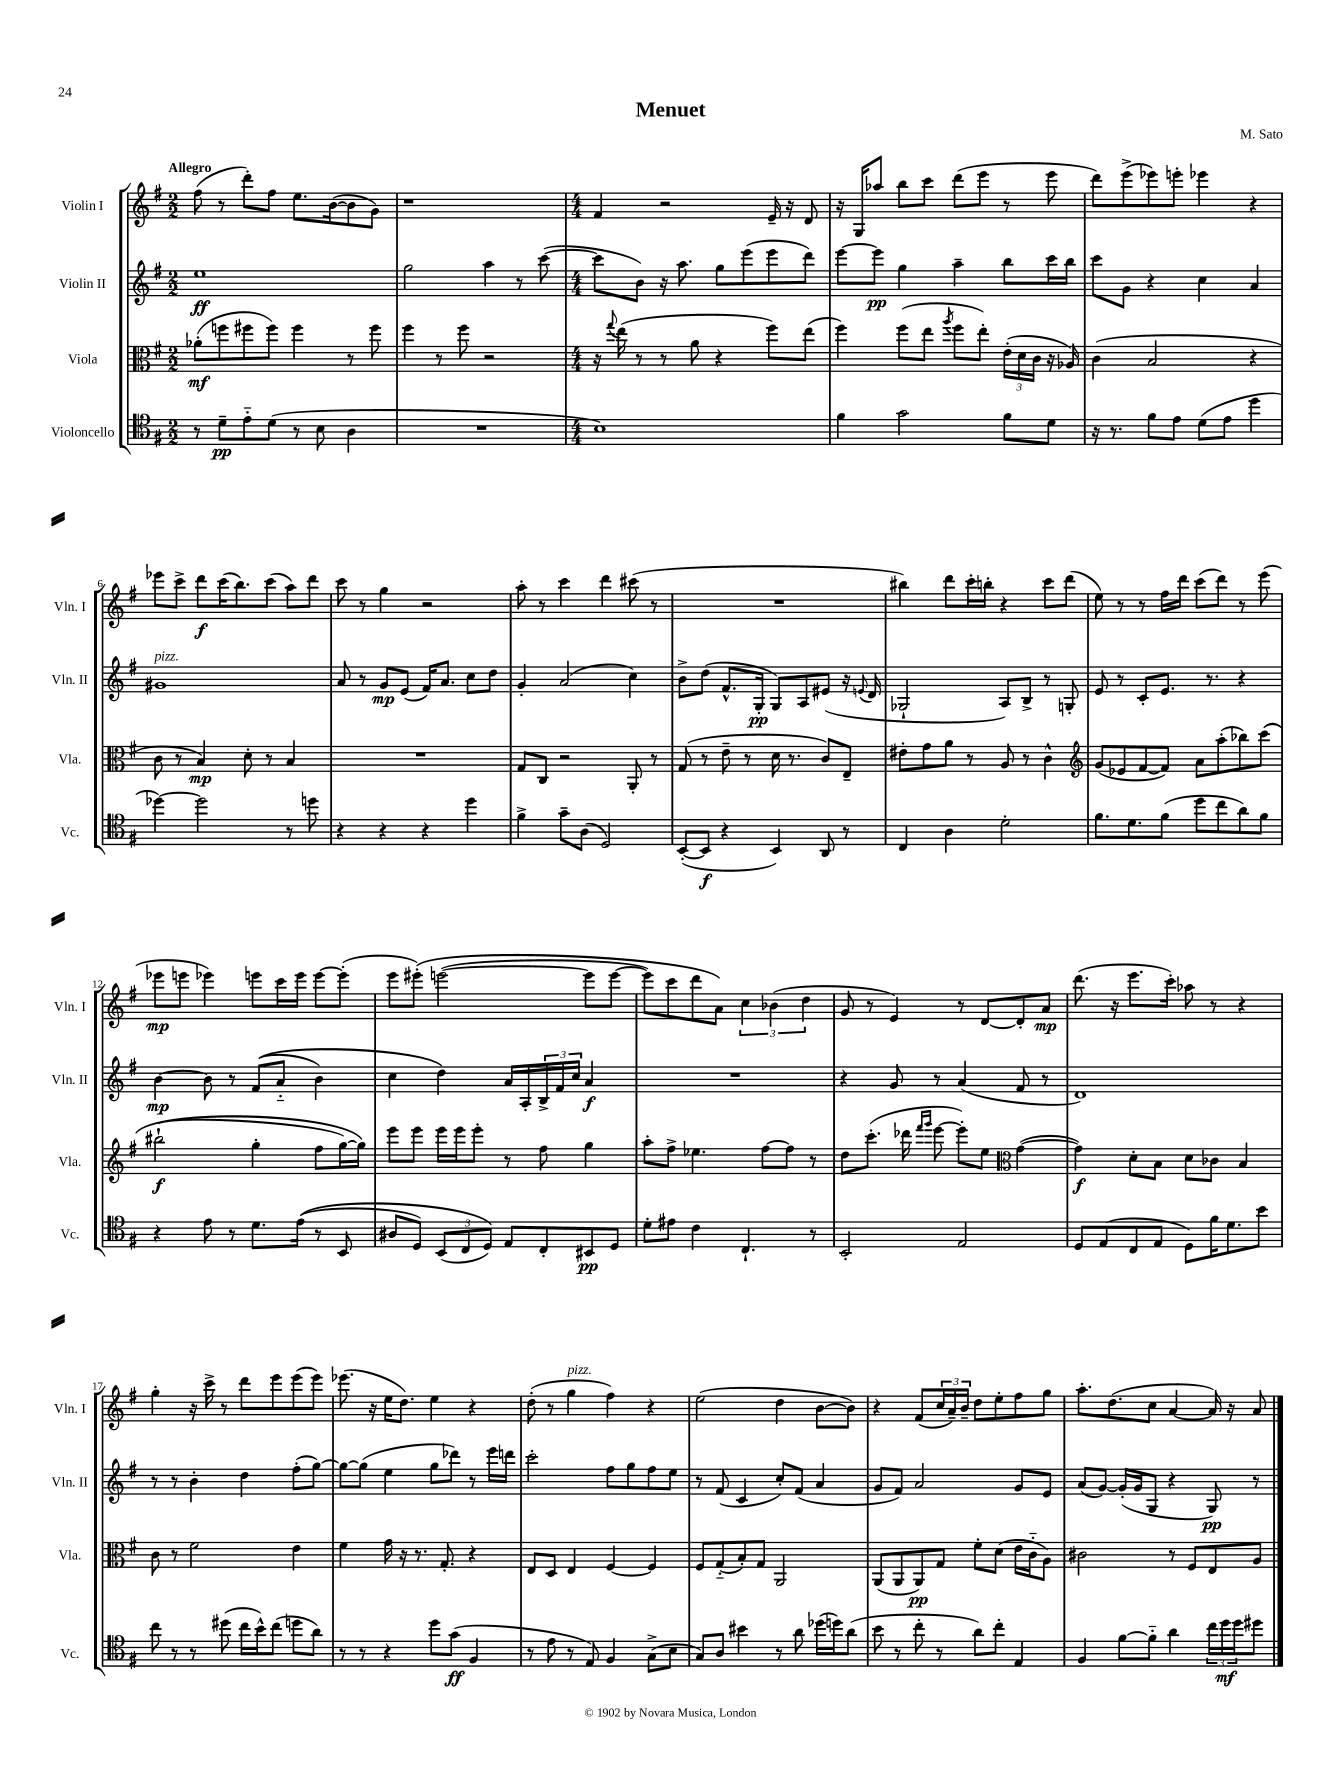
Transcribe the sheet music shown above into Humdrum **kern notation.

**kern	**dynam	**kern	**dynam	**kern	**dynam	**kern	**dynam
*part4	*part4	*part3	*part3	*part2	*part2	*part1	*part1
*staff4	*staff4	*staff3	*staff3	*staff2	*staff2	*staff1	*staff1
*I"Violoncello	*	*I"Viola	*	*I"Violin II	*	*I"Violin I	*
*I'Vc.	*	*I'Vla.	*	*I'Vln. II	*	*I'Vln. I	*
*clefC4	*	*clefC3	*	*clefG2	*	*clefG2	*
*k[f#]	*	*k[f#]	*	*k[f#]	*	*k[f#]	*
*M2/2	*	*M2/2	*	*M2/2	*	*M2/2	*
=1	=1	=1	=1	=1	=1	=1	=1
!	!	!	!	!	!	!LO:TX:a:B:t=Allegro	!
8r	.	(8a-X'\L	mf	1ee	ff	(8ff#\	.
8d~\L	pp	8ffn\	.	.	.	8r	.
8e\	.	8ff#X\	.	.	.	8ddd'\L)	.
(8d\J	.	8ff#\J)	.	.	.	8ff#\J	.
8r	.	4ff#\	.	.	.	8.ee\L	.
8B\	.	.	.	.	.	.	.
.	.	.	.	.	.	([16b\k	.
4A\	.	8r	.	.	.	8b\]	.
.	.	8ff#\	.	.	.	8g\J)	.
=2	=2	=2	=2	=2	=2	=2	=2
1r	.	4ff#\	.	2gg\	.	1r	.
.	.	8r	.	.	.	.	.
.	.	8ff#\	.	.	.	.	.
.	.	2r	.	4aa\	.	.	.
.	.	.	.	8r	.	.	.
.	.	.	.	([8ccc\	.	.	.
=3	=3	=3	=3	=3	=3	=3	=3
*M4/4	*	*M4/4	*	*M4/4	*	*M4/4	*
1B)	.	16r	.	8ccc\L]	.	4f#/	.
.	.	8qqgg/	.	.	.	.	.
.	.	(16ee\	.	.	.	.	.
.	.	8r	.	8b\J)	.	.	.
.	.	8r	.	16r	.	2r	.
.	.	.	.	8.aa\	.	.	.
.	.	8a\	.	.	.	.	.
.	.	4r	.	8gg\L	.	.	.
.	.	.	.	(8eee\	.	.	.
.	.	8ff#\L)	.	8eee\	.	16e~/	.
.	.	.	.	.	.	16r	.
.	.	(8ee\J	.	8ddd\J)	.	8d/	.
=4	=4	=4	=4	=4	=4	=4	=4
4f#\	.	4ff#\)	.	[8eee\L	.	16r	.
.	.	.	.	.	.	16G/KL	.
.	.	.	.	8eee\J]	pp	8aa-X/J	.
2g\	.	(8ff#\L	.	4gg\	.	8bb\L	.
.	.	8ee\J	.	.	.	8ccc\J	.
.	.	8qaa/	.	.	.	.	.
.	.	8ff#\L	.	4aa~\	.	(8ddd\L	.
.	.	8ee'\J)	.	.	.	8eee\J	.
8f#\L	.	(24e'\LL	.	8bb\L	.	8r	.
.	.	24d\	.	.	.	.	.
.	.	24c\JJ	.	.	.	.	.
8d\J	.	16r	.	16ccc\L	.	8eee\	.
.	.	16A-X/)	.	16bb\JJ	.	.	.
=5	=5	=5	=5	=5	=5	=5	=5
16r	.	(4c\	.	8ccc\L	.	8ddd\L)	.
8.r	.	.	.	.	.	.	.
.	.	.	.	8g\J	.	(8eee^\	.
8f#\L	.	2B/	.	4r	.	8eee-X\)	.
8e\J	.	.	.	.	.	8eeen'\J	.
(8d\L	.	.	.	4cc\	.	4eee-X\	.
8e\J	.	.	.	.	.	.	.
4dd\	.	4r	.	4a/	.	4r	.
!!LO:LB:g=z
=6	=6	=6	=6	=6	=6	=6	=6
!	!	!	!	!LO:TX:a:i:t=pizz.	!	!	!
[4dd-X\)	.	8c\	.	1g#X	.	8eee-X\L	.
.	.	8r	.	.	.	8ccc^\J	.
2dd-\]	.	4B/)	mp	.	.	8ddd\L	f
.	.	.	.	.	.	(16ccc\K	.
.	.	.	.	.	.	8.bb\)	.
.	.	8d'\	.	.	.	.	.
.	.	8r	.	.	.	(8ccc\J	.
8r	.	4B/	.	.	.	8aa\L)	.
8ddn\	.	.	.	.	.	8ddd\J	.
=7	=7	=7	=7	=7	=7	=7	=7
4r	.	1r	.	8a/	.	8ccc\	.
.	.	.	.	8r	.	8r	.
4r	.	.	.	8g/L	mp	4gg\	.
.	.	.	.	(8e/J	.	.	.
4r	.	.	.	16f#/KL)	.	2r	.
.	.	.	.	8.a/J	.	.	.
4dd\	.	.	.	8cc\L	.	.	.
.	.	.	.	8dd\J	.	.	.
=8	=8	=8	=8	=8	=8	=8	=8
4f#^\	.	8G/L	.	4g'/	.	8aa'\	.
.	.	8C/J	.	.	.	8r	.
8g~\L	.	2r	.	(2a/	.	4ccc\	.
(8A\J	.	.	.	.	.	.	.
2D/)	.	.	.	.	.	4ddd\	.
.	.	8AA'/	.	4cc\)	.	(8ccc#X\	.
.	.	8r	.	.	.	8r	.
=9	=9	=9	=9	=9	=9	=9	=9
([8BB'/L	.	(8G/	.	8b^\L	.	1r	.
8BB/J]	f	8r	.	(8dd\J	.	.	.
4r	.	8e~\	.	8.f#^^/L	.	.	.
.	.	8r	.	.	.	.	.
.	.	.	.	16G'/Jk	pp	.	.
4BB/)	.	16d\	.	8G/L)	.	.	.
.	.	8.r	.	.	.	.	.
.	.	.	.	8A/	.	.	.
8AA/	.	8c/L)	.	(8e#X/J	.	.	.
8r	.	8E~/J	.	16r	.	.	.
.	.	.	.	8qqen/	.	.	.
.	.	.	.	16d/	.	.	.
=10	=10	=10	=10	=10	=10	=10	=10
4C/	.	8e#X'\L	.	2G-X`/	.	4bb#X\)	.
.	.	8g\	.	.	.	.	.
4A\	.	8a\J	.	.	.	8ddd\L	.
.	.	8r	.	.	.	16ccc'\L	.
.	.	.	.	.	.	16bbn'\JJ	.
2d'\	.	8A/	.	8A/L)	.	4r	.
.	.	8r	.	8B^/J	.	.	.
.	.	4c^^\	.	8r	.	8ccc\L	.
.	.	.	.	8Gn'/	.	(8ddd\J	.
=11	=11	=11	=11	=11	=11	=11	=11
*	*	*clefG2	*	*	*	*	*
8.f#\L	.	(8g/L	.	8e/	.	8ee\)	.
.	.	8e-X/	.	8r	.	8r	.
8.d\	.	.	.	.	.	.	.
.	.	[8f#/	.	8c'/L	.	8r	.
(8f#\J	.	8f#/J])	.	8.e/J	.	16ff#\LL	.
.	.	.	.	.	.	16ddd\JJ	.
8dd\L	.	8a\L	.	.	.	(8ccc\L	.
.	.	.	.	8.r	.	.	.
8cc\	.	(8aa'\	.	.	.	8ddd\J)	.
8a\)	.	8bb-X\)	.	4r	.	8r	.
8f#\J	.	(8ccc\J	.	.	.	(8eee\	.
!!LO:LB:g=z
=12	=12	=12	=12	=12	=12	=12	=12
4r	.	(2bb#X`\	f	[4b\	mp	8eee-X\L	mp
.	.	.	.	.	.	8eeen\J	.
8e\	.	.	.	8b\]	.	4eee-X\)	.
8r	.	.	.	8r	.	.	.
8.d\L	.	4gg'\	.	((8f#/L	.	8eeen\L	.
.	.	.	.	8a/J	.	16ccc\L	.
((16e\Jk	.	.	.	.	.	16eee\JJ	.
8r	.	8ff#\L	.	4b\)	.	[8eee\L	.
8BB/	.	[16gg\L)	.	.	.	(8eee'\J]	.
.	.	16gg\JJ])	.	.	.	.	.
=13	=13	=13	=13	=13	=13	=13	=13
8A#X/L	.	8eee\L	.	4cc\	.	8eee\L	.
8D/J)	.	8eee\J	.	.	.	(8eee#X'\J)	.
(12BB/L	.	16eee\LL	.	4dd\)	.	([2eeen\	.
.	.	16eee\J	.	.	.	.	.
12C/	.	.	.	.	.	.	.
.	.	8eee'\J	.	.	.	.	.
12D/J))	.	.	.	.	.	.	.
8E/L	.	8r	.	16a/LL	.	.	.
.	.	.	.	16A'/	.	.	.
8C'/	.	8ff#\	.	24B^/	.	.	.
.	.	.	.	24f#/	.	.	.
.	.	.	.	24cc/JJ	.	.	.
8BB#X/	pp	4gg\	.	4a/	f	8eee\L]	.
8D/J	.	.	.	.	.	[8eee\J	.
=14	=14	=14	=14	=14	=14	=14	=14
8d'\L	.	8aa'\L	.	1r	.	8eee\L])	.
8e#X\J	.	8ff#^\J	.	.	.	8ccc\	.
4c\	.	4.ee-X\	.	.	.	8ddd\	.
.	.	.	.	.	.	8a\J)	.
4.C`/	.	.	.	.	.	6cc\	.
.	.	[8ff#\L	.	.	.	.	.
.	.	.	.	.	.	(6b-X\	.
.	.	8ff#\J]	.	.	.	.	.
.	.	.	.	.	.	6dd\	.
8r	.	8r	.	.	.	.	.
=15	=15	=15	=15	=15	=15	=15	=15
2BB'/	.	8dd\L	.	4r	.	8g/	.
.	.	(8.ccc'\J	.	.	.	8r	.
.	.	.	.	8g/	.	4e/)	.
.	.	16ddd-X\	.	.	.	.	.
.	.	16qqfff#/LL	.	.	.	.	.
.	.	16qqggg/JJ	.	.	.	.	.
.	.	[8eee\	.	8r	.	.	.
2E/	.	8eee'\L])	.	(4a/	.	8r	.
.	.	8ee\J	.	.	.	[8d/L	.
*	*	*clefC3	*	*	*	*	*
.	.	([4g\	.	8f#/	.	8d'/]	.
.	.	.	.	8r	.	8a/J	mp
=16	=16	=16	=16	=16	=16	=16	=16
8D/L	.	4g\])	f	1d)	.	(8.ddd\	.
(8E/	.	.	.	.	.	.	.
.	.	.	.	.	.	16r	.
8C/	.	8d'\L	.	.	.	8.eee\L	.
8E/J	.	8B\J	.	.	.	.	.
.	.	.	.	.	.	16ccc'\Jk)	.
8D\L)	.	8d\L	.	.	.	8aa-X\	.
16f#\K	.	8c-X\J	.	.	.	8r	.
8.d\	.	.	.	.	.	.	.
.	.	4B/	.	.	.	4r	.
8b\J	.	.	.	.	.	.	.
!!LO:LB:g=z
=17	=17	=17	=17	=17	=17	=17	=17
8cc\	.	8c\	.	8r	.	4gg'\	.
8r	.	8r	.	8r	.	.	.
8r	.	2f#\	.	4b'\	.	16r	.
.	.	.	.	.	.	16ccc^\	.
(8dd#X\	.	.	.	.	.	8r	.
16cc\LL	.	.	.	4dd\	.	8ddd\L	.
16b^^\J)	.	.	.	.	.	.	.
(8cc\J	.	.	.	.	.	8eee\	.
8ddn\L	.	4e\	.	(8ff#'\L	.	(8eee\	.
8a\J)	.	.	.	[8gg\J)	.	8eee\J)	.
=18	=18	=18	=18	=18	=18	=18	=18
8r	.	4f#\	.	8gg\L_	.	(8.eee-X\	.
8r	.	.	.	(8gg\J]	.	.	.
.	.	.	.	.	.	16r	.
4r	.	16g\	.	4ee\	.	16ee\KL	.
.	.	16r	.	.	.	8.dd\J)	.
.	.	8.r	.	.	.	.	.
8dd\L	.	.	.	8gg\L	.	4ee\	.
.	.	8.G'/	.	.	.	.	.
(8g\J	ff	.	.	8ddd-X\J)	.	.	.
4F#/	.	4r	.	8r	.	4r	.
.	.	.	.	16eee\LL	.	.	.
.	.	.	.	16dddn\JJ	.	.	.
=19	=19	=19	=19	=19	=19	=19	=19
8r	.	8E/L	.	2ccc'\	.	(8dd'\	.
8e\	.	8D/J	.	.	.	8r	.
!	!	!	!	!	!	!LO:TX:a:i:t=pizz.	!
8r	.	4E/	.	.	.	4gg\	.
8E/)	.	.	.	.	.	.	.
4F#/	.	[4F#/	.	8ff#\L	.	4ff#\)	.
.	.	.	.	8gg\	.	.	.
(8G^\L	.	4F#/]	.	8ff#\	.	4r	.
8B\J	.	.	.	8ee\J	.	.	.
=20	=20	=20	=20	=20	=20	=20	=20
8G/L)	.	8F#/L	.	8r	.	(2ee\	.
8A/J	.	(8G/	.	(8f#/	.	.	.
4b#X\	.	8B'/)	.	4c/	.	.	.
.	.	8G/J	.	.	.	.	.
8r	.	2AA/	.	8cc'/L)	.	4dd\	.
8a\	.	.	.	(8f#/J	.	.	.
(16dd-X\LL	.	.	.	4a/	.	[8b\L	.
16ddn\J)	.	.	.	.	.	.	.
(8a\J	.	.	.	.	.	8b\J])	.
=21	=21	=21	=21	=21	=21	=21	=21
8b\	.	(8AA/L	.	8g/L	.	4r	.
8r	.	8AA/	.	8f#/J)	.	.	.
8cc'\	.	8AA/)	pp	2a/	.	(8f#/L	.
8r	.	8G/J	.	.	.	24cc/L	.
.	.	.	.	.	.	24a~/)	.
.	.	.	.	.	.	24b~/JJ	.
8a\L)	.	8f#'\L	.	.	.	8dd\L	.
8cc'\J	.	(8d\J	.	.	.	8ee'\	.
4E/	.	16e\LL	.	8g/L	.	8ff#\	.
.	.	16c\J	.	.	.	.	.
.	.	8A\J)	.	8e/J	.	8gg\J	.
=22	=22	=22	=22	=22	=22	=22	=22
4F#/	.	2c#X\	.	(8a/L	.	8.aa'\L	.
.	.	.	.	[8g/J)	.	.	.
.	.	.	.	.	.	(8.dd\	.
[8f#\L	.	.	.	(16g'/LL]	.	.	.
.	.	.	.	16g/J	.	.	.
8f#\J]	.	.	.	8G/J	.	8cc\J	.
4a\	.	8r	.	4r	.	[4a/	.
.	.	8F#/L	.	.	.	.	.
24cc\LL	.	8E/	.	8G/)	pp	16a/])	.
24dd\	mf	.	.	.	.	.	.
.	.	.	.	.	.	16r	.
24dd\J	.	.	.	.	.	.	.
8dd#X\J	.	8A/J	.	8r	.	8a/	.
==	==	==	==	==	==	==	==
*-	*-	*-	*-	*-	*-	*-	*-
